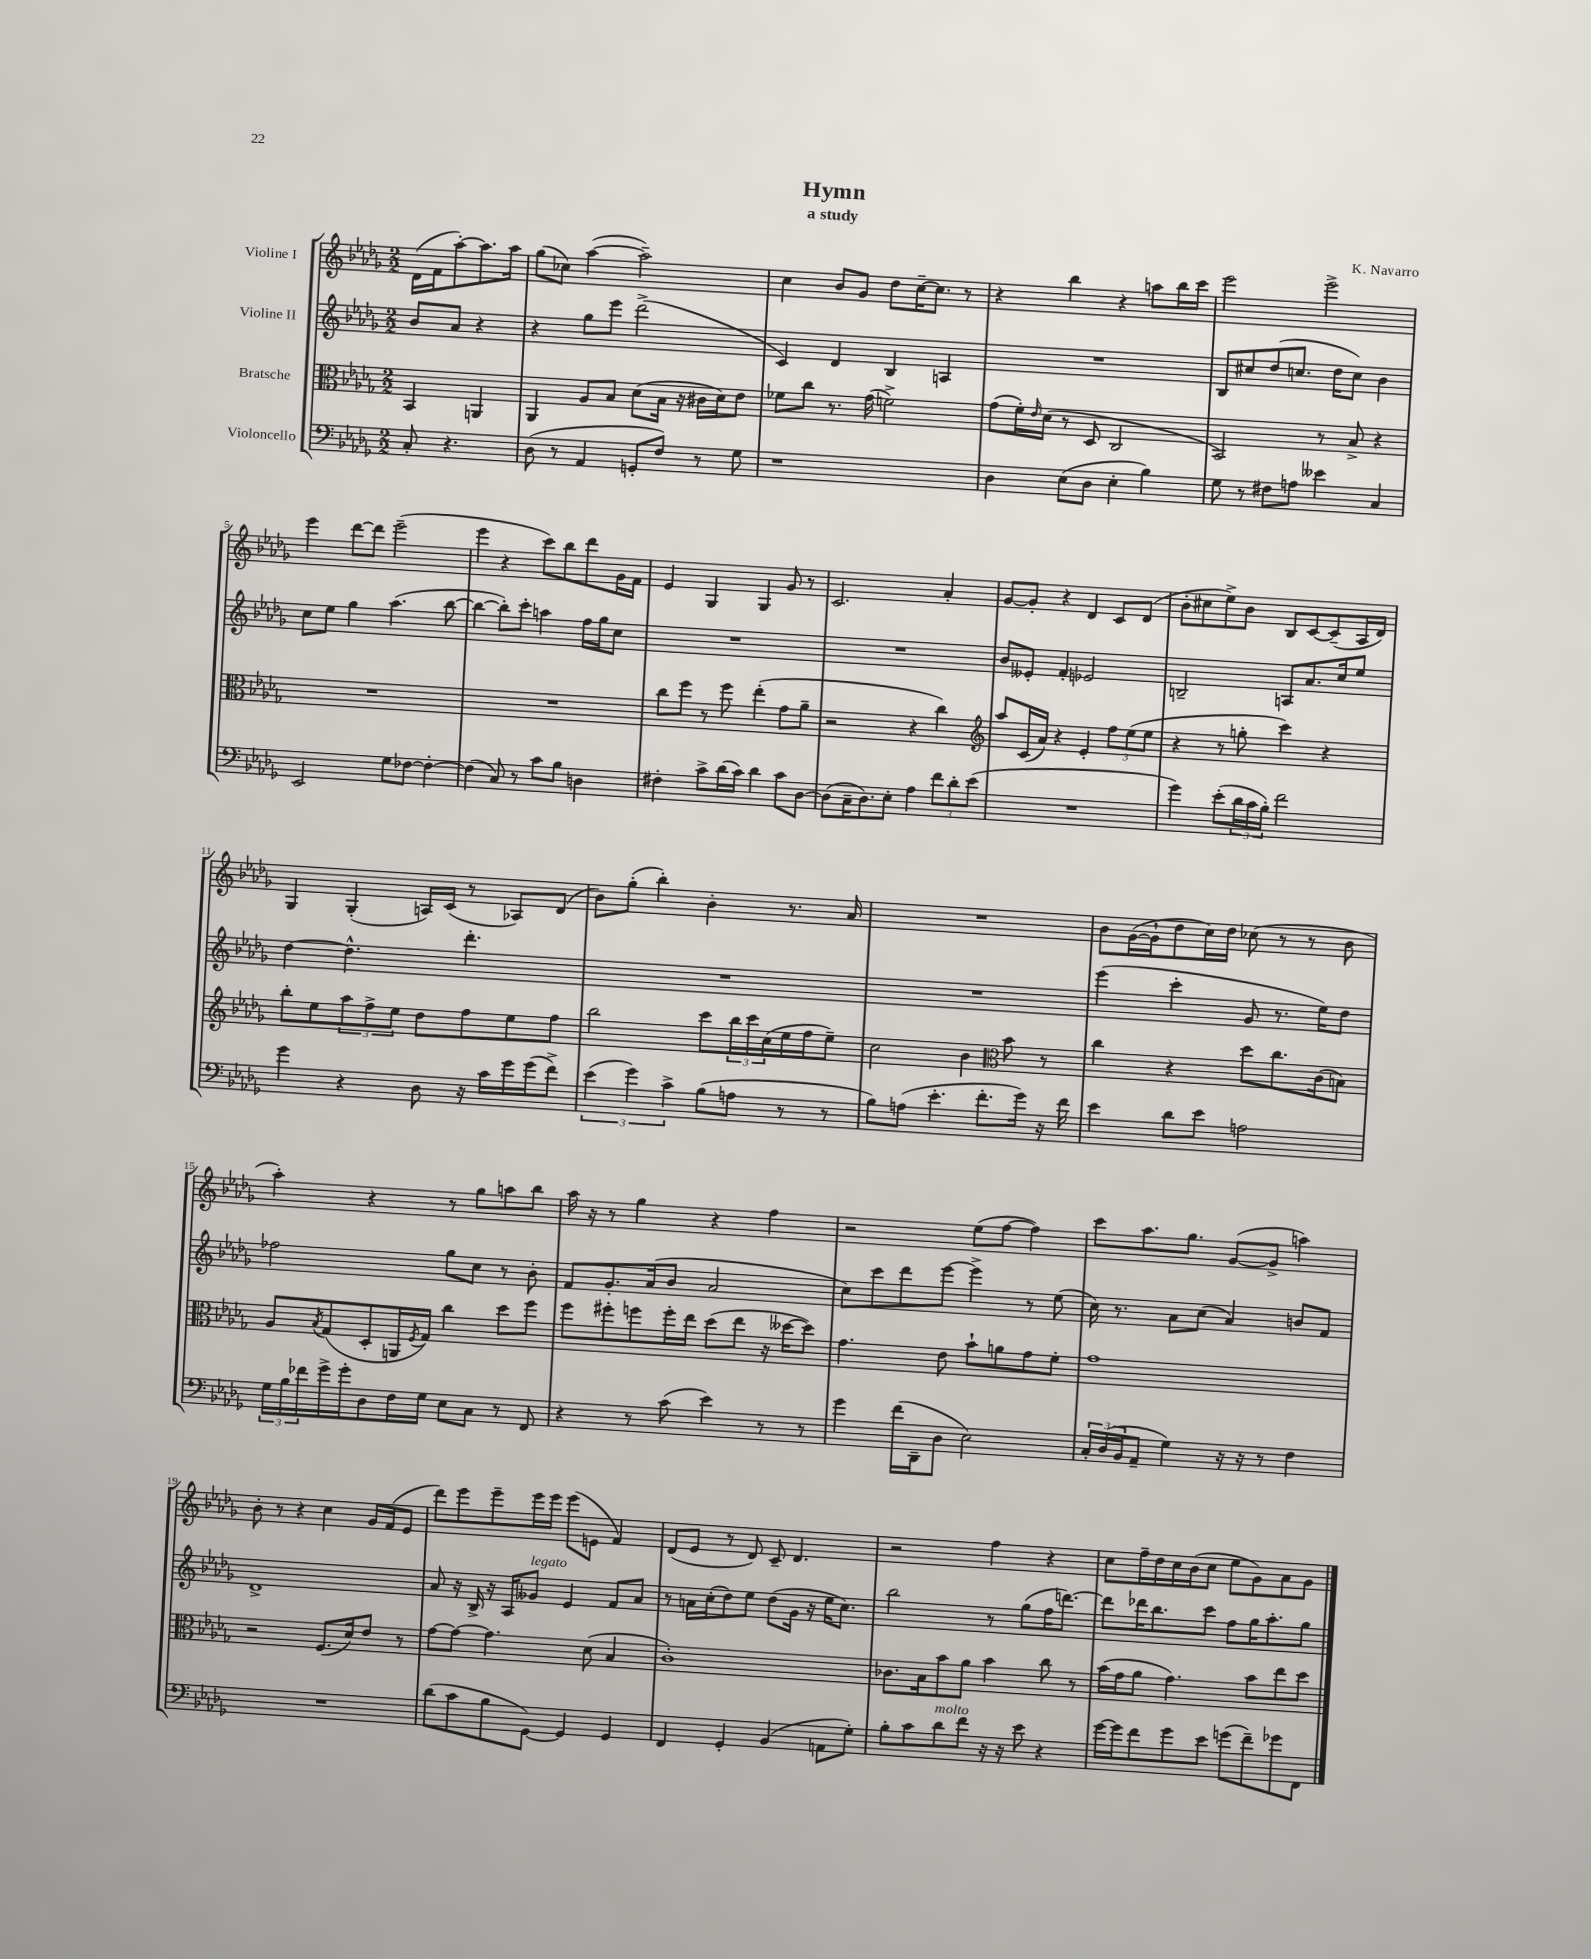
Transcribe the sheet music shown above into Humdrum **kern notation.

**kern	**kern	**kern	**kern
*staff4	*staff3	*staff2	*staff1
*clefF4	*clefC3	*clefG2	*clefG2
*k[b-e-a-d-g-]	*k[b-e-a-d-g-]	*k[b-e-a-d-g-]	*k[b-e-a-d-g-]
*M2/2	*M2/2	*M2/2	*M2/2
8C'	4BB-	8b-	(16d-
.	.	.	16f
4.r	.	8a-	[8aa-')
.	4AA	4r	8.aa-]
.	.	.	16aa-
=	=	=	=
(8D-	4AA-	4r	(8gg-
8r	.	.	8cc-)
4AA-	8A-	8gg-	([4aa-
.	8B-	8eee-	.
8GG'	(8d-	(2ddd-^	2aa-~])
8F)	16B-	.	.
.	16r	.	.
8r	16c#	.	.
.	16d-)	.	.
8G-	8e-	.	.
=	=	=	=
1r	8f-	4c)	4cc
.	8cc	.	.
.	8.r	4d-	8b-
.	.	.	8g-
.	(16g-	.	.
.	2f^)	4B-	8dd-
.	.	.	[16cc~
.	.	.	8.cc]
.	.	4A	.
.	.	.	8r
=	=	=	=
4D-	(8g-	1r	4r
.	16f')	.	.
.	16qqe-	.	.
.	(16d-	.	.
(8E-	8r	.	4bb-
8D-	8D-	.	.
4E-'	2C	.	4r
4B-)	.	.	8aa
.	.	.	16bb-
.	.	.	16ccc
=	=	=	=
8G-	2BB-)	8B-	2eee-
8r	.	8cc#	.
8F#	.	(8dd-	.
8A	.	8.cc	.
4e--	8r	.	2eee-^
.	.	16dd-	.
.	8B-^	8cc)	.
4C	4r	4b-	.
=	=	=	=
2EE-	1r	8cc	4eee-
.	.	8ee-	.
.	.	4gg-	[8ddd-
.	.	.	8ddd-]
8G-	.	(4.aa-	(2eee-~
[8F-	.	.	.
4F-'_	.	.	.
.	.	[8bb-	.
=	=	=	=
(4F-]	1r	4bb-_	4eee-
8C)	.	8bb-'])	4r
8r	.	8ccc'	.
8c	.	4aa	8ccc)
8B-	.	.	8bb-
4D	.	16ff	8ddd-
.	.	16gg-	.
.	.	8cc	16g-
.	.	.	16f
=	=	=	=
4F#'	8cc	1r	4e-
.	8ff	.	.
8c^	8r	.	4G-
(16d-	8ff	.	.
16c)	.	.	.
4d-	(4ee-'	.	4G-
8c	8g-	.	8g-
[8D-	8a-~	.	8r
=	=	=	=
(8D-]	2r	1r	2.c
16C~	.	.	.
8.D-)	.	.	.
8E-'	.	.	.
4A-	4r	.	.
12f	4cc)	.	4a-'
12d-'	.	.	.
(12e-	.	.	.
=	=	=	=
*	*clefG2	*	*
1r	8aa-	8b-	[8g-
.	(16c	8e--'	8g-']
.	16a-)	.	.
.	4r	4f'	4r
.	4e-'	2e-	4d-
.	12ff	.	8c
.	(12ee-	.	.
.	.	.	(8d-
.	12ee-	.	.
=	=	=	=
4g-)	4r	2B~	8b-'
.	.	.	8cc#
(8e-'	8r	.	8ee-^)
24d-	8gg'	.	8b-
24c	.	.	.
24B-')	.	.	.
2f	4ccc)	8A	8B-
.	.	8.a-	[8c
.	4r	.	(8c~]
.	.	16cc	.
.	.	8ee-	16A-
.	.	.	16d-)
=	=	=	=
4g-	8bb-'	[4dd-	4G-
.	8ee-	.	.
4r	12aa-	4.dd-^^]	(4G-'
.	12ff^	.	.
.	12ee-	.	.
8D-	8dd-	.	16A)
.	.	.	(16c
16r	8ff	4.ddd-'	8r
16c	.	.	.
16g-	8ee-	.	8A-)
(16g-	.	.	.
8f^)	8ff	.	(8d-
=	=	=	=
(6e-	2bb-	1r	8b-)
.	.	.	(8gg-'
6g-)	.	.	.
.	.	.	4bb-')
6c^	.	.	.
(8B-	8ccc	.	4b-'
8A	24bb-	.	.
.	24ccc	.	.
.	(24cc	.	.
8r	16ee-	.	8.r
.	16ff	.	.
8r	8ee-~)	.	.
.	.	.	16a-
=	=	=	=
8B-)	2cc	1r	1r
(8A	.	.	.
4.e-'	.	.	.
.	4b-	.	.
8.f'	.	.	.
*	*clefC3	*	*
.	8b-	.	.
16g-)	.	.	.
16r	8r	.	.
16f	.	.	.
=	=	=	=
4e-	4cc	(4eee-	8b-
.	.	.	([16g-
.	.	.	16g-`]
8d-	4r	4ccc'	8dd-
8e-	.	.	16cc)
.	.	.	16dd-
2A	8dd-	8g-	(8cc-
.	8.cc	8.r	8r
.	.	.	8r
.	(16c	16ee-)	.
.	8B)	8dd-	8b-
=	=	=	=
24G-	8A-	2ff-	4aa-')
24B-	.	.	.
24f-	.	.	.
.	8qB-	.	.
16g-^	(8G-	.	.
16g-'	.	.	.
8D-	8D-'	.	4r
16F	16AA	.	.
.	8qF	.	.
16G-	16G-)	.	.
8E-	4cc	8gg-	8r
8C	.	8cc	8gg-
8r	8dd-	8r	8aa
8FF	8ff	8b-'	8bb-
=	=	=	=
4r	8ff	8f	16aa-
.	.	.	16r
.	8ff#'	8.g-'	8r
8r	8ff	.	4gg-
.	.	(16a-	.
(8c	16ff'	8b-	.
.	16ee-	.	.
4e-)	(8dd-	2a-	4r
.	8ee-	.	.
8r	16r	.	4ff
.	[16dd--	.	.
8r	8dd--])	.	.
=	=	=	=
4g-	4.g-	8cc)	2r
.	.	8ccc	.
(16f	.	8ddd-	.
16DD-~	.	.	.
8D-	8e-	[8eee-	.
2E-)	8b-`	4eee-^]	(8ee-
.	8a	.	[8ff
.	8g-	8r	4ff])
.	8f'	(8ee-	.
=	=	=	=
24C'	1g-	16cc)	8ccc
(24D-	.	.	.
.	.	8.r	.
24BB-	.	.	.
8AA-~	.	.	8.aa-
4G-)	.	8a-	.
.	.	.	8.gg-
.	.	(8cc	.
16r	.	4a-)	([8g-
16r	.	.	.
8r	.	.	8g-^]
4F	.	8b	4aa)
.	.	8f	.
=	=	=	=
1r	2r	1d-^	8b-'
.	.	.	8r
.	.	.	4r
.	(8.F	.	4cc
.	16d-)	.	.
.	8e-	.	16g-
.	.	.	(16f
.	8r	.	8e-
=	=	=	=
(8d-	[8g-	8a-	8ddd-)
8c	8g-_	16r	8eee-
.	.	16B-^	.
8B-	4.g-]	16r	8eee-~
.	.	16A-	.
[8GG-)	.	8g--	16eee-
.	.	.	16eee-
4GG-]	.	4e-	(8eee-
.	(8d-	.	8e
4GG-	4B-	8f	4f)
.	.	8a-	.
=	=	=	=
4FF	1c')	8r	(8d-
.	.	16a	8e-
.	.	(16cc'	.
4GG-'	.	8dd-)	8r
.	.	8ee-	8d-)
(4BB-	.	(8dd-	8c~
.	.	16g-	4.d-
.	.	16r	.
8AA	.	16ee-	.
.	.	8.cc)	.
8G-')	.	.	.
=	=	=	=
8B-'	8.c-	2bb-	2r
8c	.	.	.
.	16B-	.	.
8d-	8b-	.	.
8f	8a-	.	.
16r	4b-	8r	4ff
16r	.	.	.
8e-	.	(8gg-	.
4r	8cc	16ff	4r
.	.	[8.ddd)	.
.	8r	.	.
=	=	=	=
[16g-	(16b-	8ddd]	8cc
16g-]	16g-	.	.
8f	8a-	16ddd-	16ff~
.	.	8.bb-	16dd-
8g-	4.g-)	.	16cc
.	.	.	(16b-
8e-	.	8ccc	8cc
(8g	.	8ff	8ee-
8f~)	8b-	16gg-	8g-)
.	.	8.aa-'	.
8g-	8ee-	.	8a-
8FF	8dd-	8gg-	8g-
==	==	==	==
*-	*-	*-	*-
